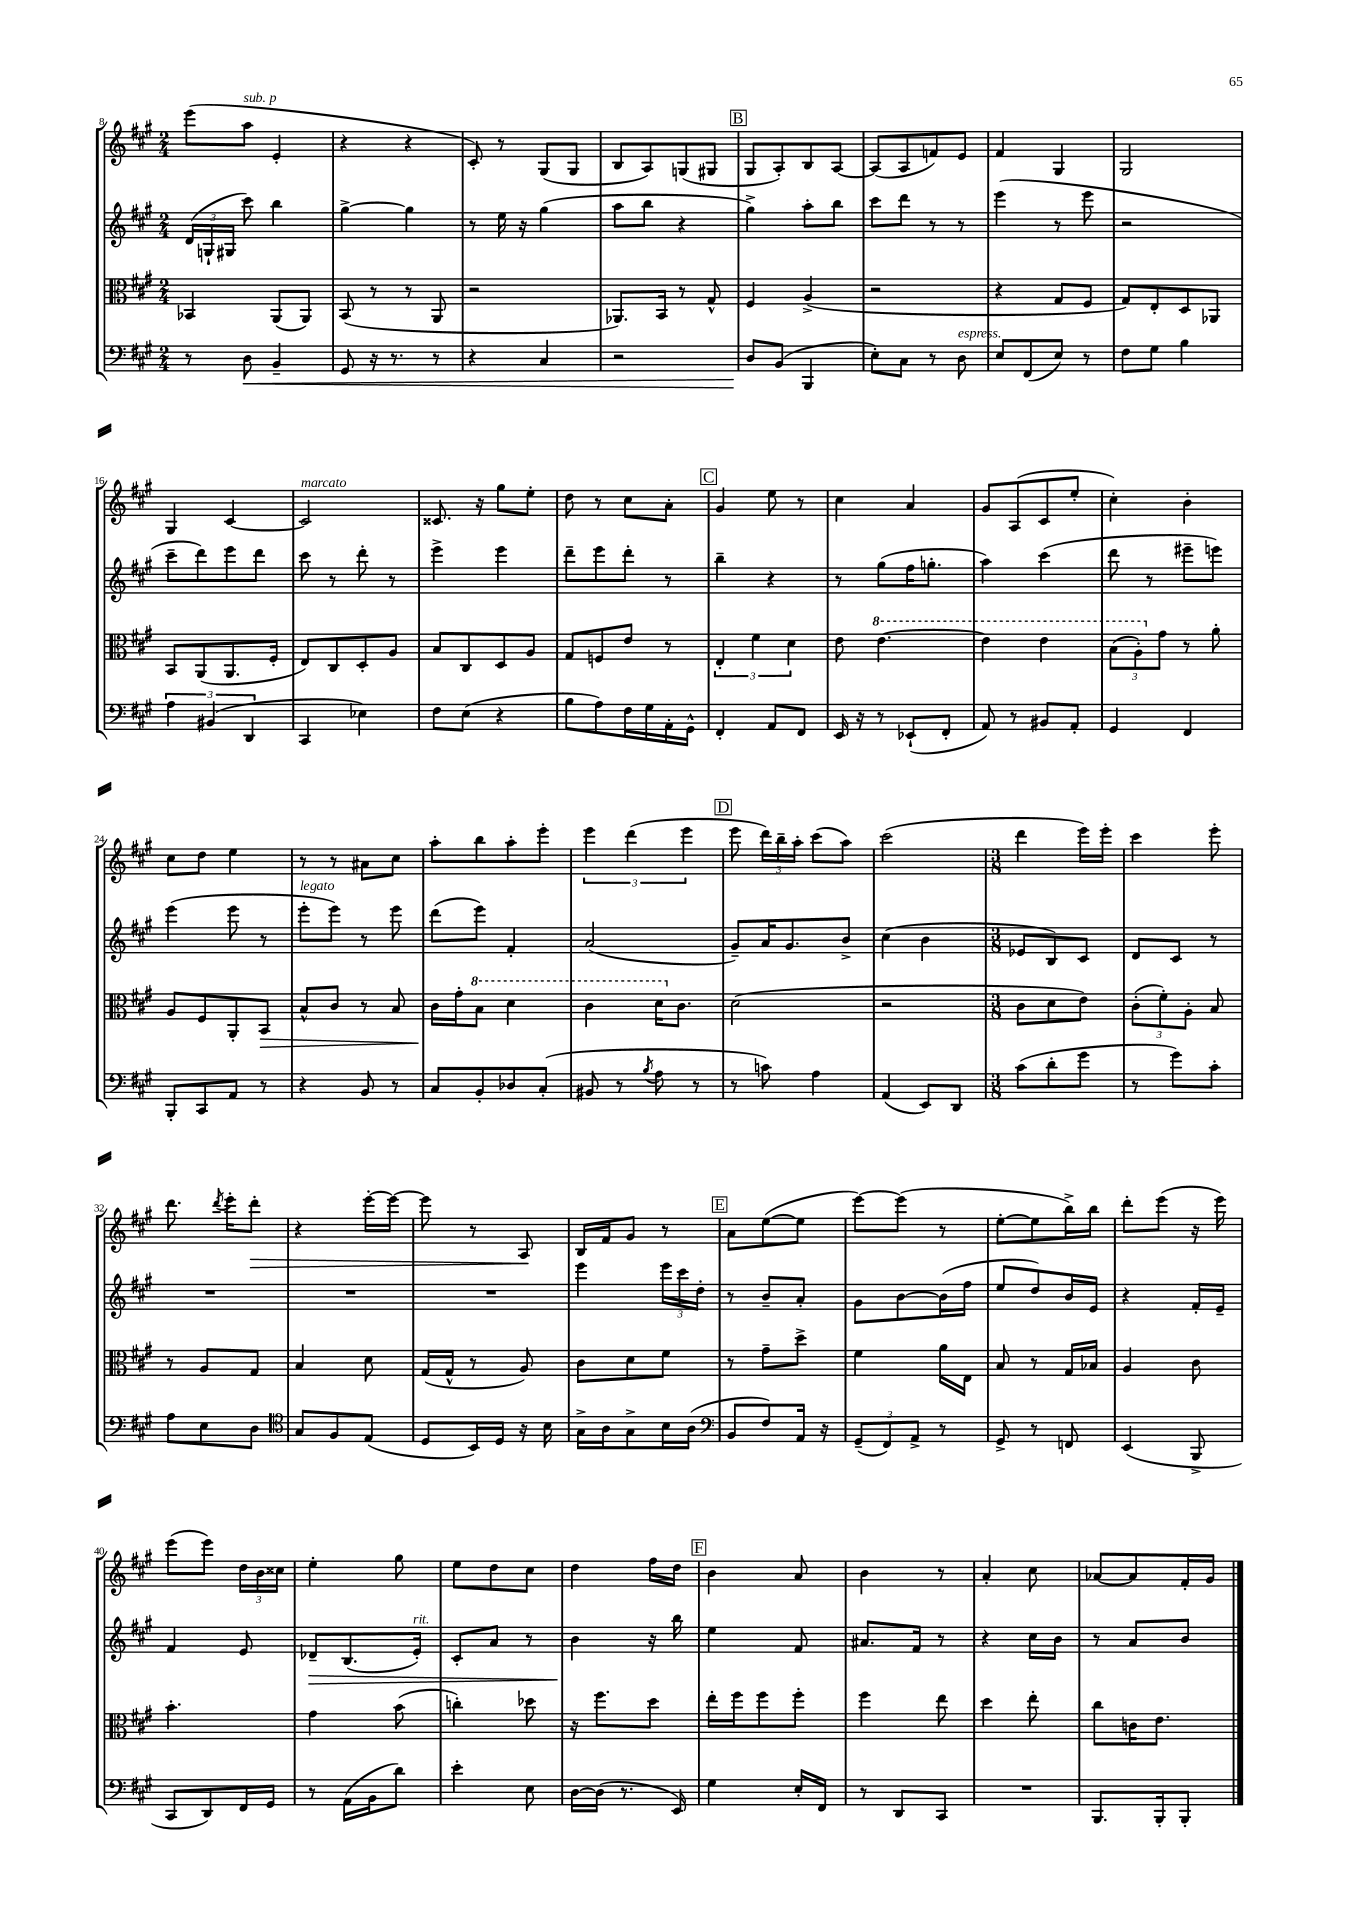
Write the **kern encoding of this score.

**kern	**dynam	**kern	**dynam	**kern	**dynam	**kern	**dynam
*part4	*part4	*part3	*part3	*part2	*part2	*part1	*part1
*staff4	*staff4	*staff3	*staff3	*staff2	*staff2	*staff1	*staff1
*clefF4	*	*clefC3	*	*clefG2	*	*clefG2	*
*k[f#c#g#]	*	*k[f#c#g#]	*	*k[f#c#g#]	*	*k[f#c#g#]	*
*M2/4	*	*M2/4	*	*M2/4	*	*M2/4	*
=8	=8	=8	=8	=8	=8	=8	=8
8r	.	4BB-X/	.	(24d/LL	.	(8eee\L	.
.	.	.	.	24Gn`/	.	.	.
.	.	.	.	24G#X/JJ	.	.	.
!	!	!	!	!	!	!LO:TX:a:i:t=sub. p	!
!	!LO:HP:b	!	!	!	!	!	!
8D\	<	.	.	8ccc#\)	.	8aa\J	.
4BB~/	.	(8AA/L	.	4bb\	.	4e'/	.
.	.	8AA/J)	.	.	.	.	.
=9	=9	=9	=9	=9	=9	=9	=9
8GG#/	.	(8BB/	.	[4gg#^\	.	4r	.
16r	.	8r	.	.	.	.	.
8.r	.	.	.	.	.	.	.
.	.	8r	.	4gg#\]	.	4r	.
8r	.	8AA/	.	.	.	.	.
=10	=10	=10	=10	=10	=10	=10	=10
4r	.	2r	.	8r	.	8c#'/)	.
.	.	.	.	16ee\	.	8r	.
.	.	.	.	16r	.	.	.
4C#/	.	.	.	(4gg#\	.	(8G#/L	.
.	.	.	.	.	.	8G#/J	.
=11	=11	=11	=11	=11	=11	=11	=11
2r	.	8.AA-X/L)	.	8aa\L	.	8B/L	.
.	.	.	.	8bb\J	.	8A/)	.
.	.	16BB/Jk	.	.	.	.	.
.	.	8r	.	4r	.	(8Gn/	.
.	.	8G#^^/	.	.	.	8G#X/J	.
!!LO:REH:place=s1:t=B
=12	=12	=12	=12	=12	=12	=12	=12
8D/L	.	4F#/	.	4gg#^\)	.	8G#/L	.
(8BB/J	[	.	.	.	.	8A'/)	.
4BBB/	.	(4A^/	.	8aa'\L	.	8B/	.
.	.	.	.	8bb\J	.	[8A/J	.
=13	=13	=13	=13	=13	=13	=13	=13
8E'\L)	.	2r	.	8ccc#\L	.	(8A/L]	.
8C#\J	.	.	.	8ddd\J	.	8A/	.
8r	.	.	.	8r	.	8fn/)	.
!LO:TX:a:i:t=espress.	!	!	!	!	!	!	!
8D\	.	.	.	8r	.	8e/J	.
=14	=14	=14	=14	=14	=14	=14	=14
8E/L	.	4r	.	(4eee\	.	4f#/	.
(8FF#/	.	.	.	.	.	.	.
8E/J)	.	8G#/L	.	8r	.	4G#/	.
8r	.	8F#/J	.	8eee\	.	.	.
=15	=15	=15	=15	=15	=15	=15	=15
8F#\L	.	8G#/L)	.	2r	.	2G#/	.
8G#\J	.	8E'/	.	.	.	.	.
4B\	.	8D/	.	.	.	.	.
.	.	8AA-X/J	.	.	.	.	.
!!LO:LB:g=z
=16	=16	=16	=16	=16	=16	=16	=16
6A\	.	8BB/L	.	8ccc#~\L	.	4G#/	.
.	.	(8AA/	.	8ddd\)	.	.	.
(6BB#X/	.	.	.	.	.	.	.
.	.	8.AA/	.	8eee\	.	[4c#/	.
6DD/	.	.	.	.	.	.	.
.	.	.	.	8ddd\J	.	.	.
.	.	16F#'/Jk	.	.	.	.	.
=17	=17	=17	=17	=17	=17	=17	=17
!	!	!	!	!	!	!LO:TX:a:i:t=marcato	!
4CC#/	.	8E/L)	.	8ccc#\	.	2c#/]	.
.	.	8C#/	.	8r	.	.	.
4E-X\)	.	8D'/	.	8ddd'\	.	.	.
.	.	8A/J	.	8r	.	.	.
=18	=18	=18	=18	=18	=18	=18	=18
8F#\L	.	8B/L	.	4eee^\	.	8.c##X/	.
(8E\J	.	8C#/	.	.	.	.	.
.	.	.	.	.	.	16r	.
4r	.	8D/	.	4eee\	.	8gg#\L	.
.	.	8A/J	.	.	.	8ee'\J	.
=19	=19	=19	=19	=19	=19	=19	=19
8B\L	.	8G#/L	.	8ddd~\L	.	8dd\	.
8A\)	.	8Fn/	.	8eee\	.	8r	.
16F#\L	.	8e/J	.	8ddd'\J	.	8cc#\L	.
16G#\	.	.	.	.	.	.	.
16AA'\	.	8r	.	8r	.	8a'\J	.
16GG#^^\JJ	.	.	.	.	.	.	.
!!LO:REH:place=s1:t=C
=20	=20	=20	=20	=20	=20	=20	=20
4FF#'/	.	6E'/	.	4bb~\	.	4g#/	.
.	.	6f#\	.	.	.	.	.
8AA/L	.	.	.	4r	.	8ee\	.
.	.	6d\	.	.	.	.	.
8FF#/J	.	.	.	.	.	8r	.
=21	=21	=21	=21	=21	=21	=21	=21
16EE/	.	8e\	.	8r	.	4cc#\	.
16r	.	.	.	.	.	.	.
*	*	*8va	*	*	*	*	*
8r	.	[4.ee\	.	(8gg#\L	.	.	.
(8EE-X`/L	.	.	.	16ff#\K	.	4a/	.
.	.	.	.	8.ggn'\J	.	.	.
8FF#'/J	.	.	.	.	.	.	.
=22	=22	=22	=22	=22	=22	=22	=22
8AA/)	.	4ee\]	.	4aa\)	.	8g#/L	.
8r	.	.	.	.	.	(8A/	.
8BB#X/L	.	4ee\	.	(4ccc#\	.	8c#/	.
8AA'/J	.	.	.	.	.	8ee'/J	.
=23	=23	=23	=23	=23	=23	=23	=23
4GG#/	.	(12b\L	.	8ddd\	.	4cc#'\)	.
.	.	12a'\)	.	.	.	.	.
.	.	.	.	8r	.	.	.
*	*	*X8va	*	*	*	*	*
.	.	12g#\J	.	.	.	.	.
4FF#/	.	8r	.	8eee#X~\L	.	4b'\	.
.	.	8a'\	.	8eeen\J)	.	.	.
!!LO:LB:g=z
=24	=24	=24	=24	=24	=24	=24	=24
8BBB'/L	.	8A/L	.	(4eee\	.	8cc#\L	.
8CC#/	.	8F#/	.	.	.	8dd\J	.
8AA/J	.	8AA'/	.	8eee\	.	4ee\	.
!	!	!	!LO:HP:b	!	!	!	!
8r	.	8BB/J	>	8r	.	.	.
=25	=25	=25	=25	=25	=25	=25	=25
!	!	!	!	!LO:TX:a:i:t=legato	!	!	!
4r	.	8B^^/L	.	8eee'\L	.	8r	.
.	.	8c#/J	.	8eee\J)	.	8r	.
8BB/	.	8r	.	8r	.	8a#X\L	.
8r	.	8B/	.	8eee\	.	8cc#\J	.
=26	=26	=26	=26	=26	=26	=26	=26
8C#/L	.	16c#\LL	.	(8ddd\L	.	8aa'\L	.
.	.	16g#'\J	]	.	.	.	.
*	*	*8va	*	*	*	*	*
8BB'/	.	8b\J	.	8eee\J)	.	8bb\	.
8D-X/	.	4dd\	.	4f#'/	.	8aa'\	.
(8C#'/J	.	.	.	.	.	8eee'\J	.
=27	=27	=27	=27	=27	=27	=27	=27
8BB#X/	.	4cc#\	.	(2a/	.	6eee\	.
8r	.	.	.	.	.	.	.
.	.	.	.	.	.	(6ddd\	.
8qB/	.	.	.	.	.	.	.
8A\	.	16dd\KL	.	.	.	.	.
*	*	*X8va	*	*	*	*	*
.	.	8.c#\J	.	.	.	.	.
.	.	.	.	.	.	6eee\	.
8r	.	.	.	.	.	.	.
!!LO:REH:place=s1:t=D
=28	=28	=28	=28	=28	=28	=28	=28
8r	.	(2d\	.	8g#~/L)	.	8eee\	.
8cn\)	.	.	.	16a/K	.	24ddd\LL)	.
.	.	.	.	.	.	24bb~\	.
.	.	.	.	8.g#/	.	.	.
.	.	.	.	.	.	24aa'\JJ	.
4A\	.	.	.	.	.	(8ccc#\L	.
.	.	.	.	8b^/J	.	8aa\J)	.
=29	=29	=29	=29	=29	=29	=29	=29
(4AA/	.	2r	.	(4cc#\	.	(2ccc#\	.
8EE/L)	.	.	.	4b\	.	.	.
8DD/J	.	.	.	.	.	.	.
=30	=30	=30	=30	=30	=30	=30	=30
*M3/8	*	*M3/8	*	*M3/8	*	*M3/8	*
(8c#\L	.	8c#\L	.	8e-X/L	.	4ddd\	.
8d'\	.	8d\	.	8B/)	.	.	.
8g#\J	.	8e\J)	.	8c#/J	.	16eee\LL)	.
.	.	.	.	.	.	16eee'\JJ	.
=31	=31	=31	=31	=31	=31	=31	=31
8r	.	(12c#'\L	.	8d/L	.	4ccc#\	.
.	.	12f#'\)	.	.	.	.	.
8g#\L)	.	.	.	8c#/J	.	.	.
.	.	12A'\J	.	.	.	.	.
8c#'\J	.	8B/	.	8r	.	8eee'\	.
!!LO:LB:g=z
=32	=32	=32	=32	=32	=32	=32	=32
8A\L	.	8r	.	4.r	.	8.ddd\	.
8E\	.	8A/L	.	.	.	.	.
.	.	.	.	.	.	8qddd/	.
.	.	.	.	.	.	16eee'\KL	.
!	!	!	!	!	!	!	!LO:HP:b
8D\J	.	8G#/J	.	.	.	8ddd'\J	>
=33	=33	=33	=33	=33	=33	=33	=33
*clefC4	*	*	*	*	*	*	*
8G#/L	.	4B/	.	4.r	.	4r	.
8F#/	.	.	.	.	.	.	.
(8E/J	.	8d\	.	.	.	[16eee'\LL	.
.	.	.	.	.	.	16eee\JJ_	.
=34	=34	=34	=34	=34	=34	=34	=34
8D/L	.	(16G#/LL	.	4.r	.	8eee\]	.
.	.	16G#^^/JJ	.	.	.	.	.
16BB/L)	.	8r	.	.	.	8r	.
16D/JJ	.	.	.	.	.	.	.
16r	.	8A/)	.	.	.	8A/	.
16B\	.	.	.	.	.	.	.
.	.	.	.	.	.	.	]
=35	=35	=35	=35	=35	=35	=35	=35
16G#^\LL	.	8c#\L	.	4eee\	.	16B/LL	.
16A\J	.	.	.	.	.	16f#/J	.
8G#^\	.	8d\	.	.	.	8g#/J	.
16B\L	.	8f#\J	.	24eee\LL	.	8r	.
.	.	.	.	24ccc#\	.	.	.
(16A\JJ	.	.	.	.	.	.	.
.	.	.	.	24dd'\JJ	.	.	.
!!LO:REH:place=s1:t=E
=36	=36	=36	=36	=36	=36	=36	=36
*clefF4	*	*	*	*	*	*	*
8BB/L	.	8r	.	8r	.	8a\L	.
8F#/)	.	8g#~\L	.	8b~/L	.	([8ee\	.
16AA/Jk	.	8dd^\J	.	8a'/J	.	8ee\J]	.
16r	.	.	.	.	.	.	.
=37	=37	=37	=37	=37	=37	=37	=37
(12GG#~/L	.	4f#\	.	8g#\L	.	[8eee\L)	.
12FF#/)	.	.	.	.	.	.	.
.	.	.	.	[8b\	.	(8eee\J]	.
12AA^/J	.	.	.	.	.	.	.
8r	.	16a\LL	.	(16b\L]	.	8r	.
.	.	16E\JJ	.	16ff#\JJ	.	.	.
=38	=38	=38	=38	=38	=38	=38	=38
8GG#^/	.	8B/	.	8ee/L	.	[8ee'\L	.
8r	.	8r	.	8dd/)	.	8ee\]	.
8FFn/	.	16G#/LL	.	16b/L	.	16bb^\L)	.
.	.	16B-X/JJ	.	16e/JJ	.	16bb\JJ	.
=39	=39	=39	=39	=39	=39	=39	=39
(4EE/	.	4A/	.	4r	.	8ddd'\L	.
.	.	.	.	.	.	(8eee\J	.
8BBB^/	.	8c#\	.	16f#'/LL	.	16r	.
.	.	.	.	16e~/JJ	.	16eee\)	.
!!LO:LB:g=z
=40	=40	=40	=40	=40	=40	=40	=40
8CC#/L	.	4.b'\	.	4f#/	.	(8eee\L	.
8DD/)	.	.	.	.	.	8eee\J)	.
16FF#/L	.	.	.	8e/	.	24dd\LL	.
.	.	.	.	.	.	24b\	.
16GG#/JJ	.	.	.	.	.	.	.
.	.	.	.	.	.	24cc##X\JJ	.
=41	=41	=41	=41	=41	=41	=41	=41
!	!	!	!	!	!LO:HP:b	!	!
8r	.	4g#\	.	8d-X~/L	>	4ee'\	.
(16AA\LL	.	.	.	(8.B/	.	.	.
16BB\J	.	.	.	.	.	.	.
8d\J)	.	(8b\	.	.	.	8gg#\	.
!	!	!	!	!LO:TX:a:i:t=rit.	!	!	!
.	.	.	.	16e'/Jk)	.	.	.
=42	=42	=42	=42	=42	=42	=42	=42
4e'\	.	4ccn'\)	.	8c#'/L	.	8ee\L	.
.	.	.	.	8a/J	.	8dd\	.
8E\	.	8dd-X\	.	8r	.	8cc#\J	.
=43	=43	=43	=43	=43	=43	=43	=43
[16D\LL	.	16r	.	4b\	.	4dd\	.
(16D\JJ]	.	8.ff#\L	.	.	.	.	.
8.r	.	.	.	.	.	.	.
.	.	8dd\J	.	16r	]	16ff#\LL	.
16EE/)	.	.	.	16bb\	.	16dd\JJ	.
!!LO:REH:place=s1:t=F
=44	=44	=44	=44	=44	=44	=44	=44
4G#\	.	16ee'\LL	.	4ee\	.	4b\	.
.	.	16ff#\J	.	.	.	.	.
.	.	8ff#\	.	.	.	.	.
16E'/LL	.	8ff#'\J	.	8f#/	.	8a/	.
16FF#/JJ	.	.	.	.	.	.	.
=45	=45	=45	=45	=45	=45	=45	=45
8r	.	4ff#\	.	8.a#X/L	.	4b\	.
8DD/L	.	.	.	.	.	.	.
.	.	.	.	16f#/Jk	.	.	.
8CC#/J	.	8ee\	.	8r	.	8r	.
=46	=46	=46	=46	=46	=46	=46	=46
4.r	.	4dd\	.	4r	.	4a'/	.
.	.	8ee'\	.	16cc#\LL	.	8cc#\	.
.	.	.	.	16b\JJ	.	.	.
=47	=47	=47	=47	=47	=47	=47	=47
8.BBB/L	.	8cc#\L	.	8r	.	[8a-X/L	.
.	.	16cn\K	.	8a/L	.	8a-/]	.
16BBB'/k	.	8.e\J	.	.	.	.	.
8BBB'/J	.	.	.	8b/J	.	16f#'/L	.
.	.	.	.	.	.	16g#/JJ	.
==	==	==	==	==	==	==	==
*-	*-	*-	*-	*-	*-	*-	*-
